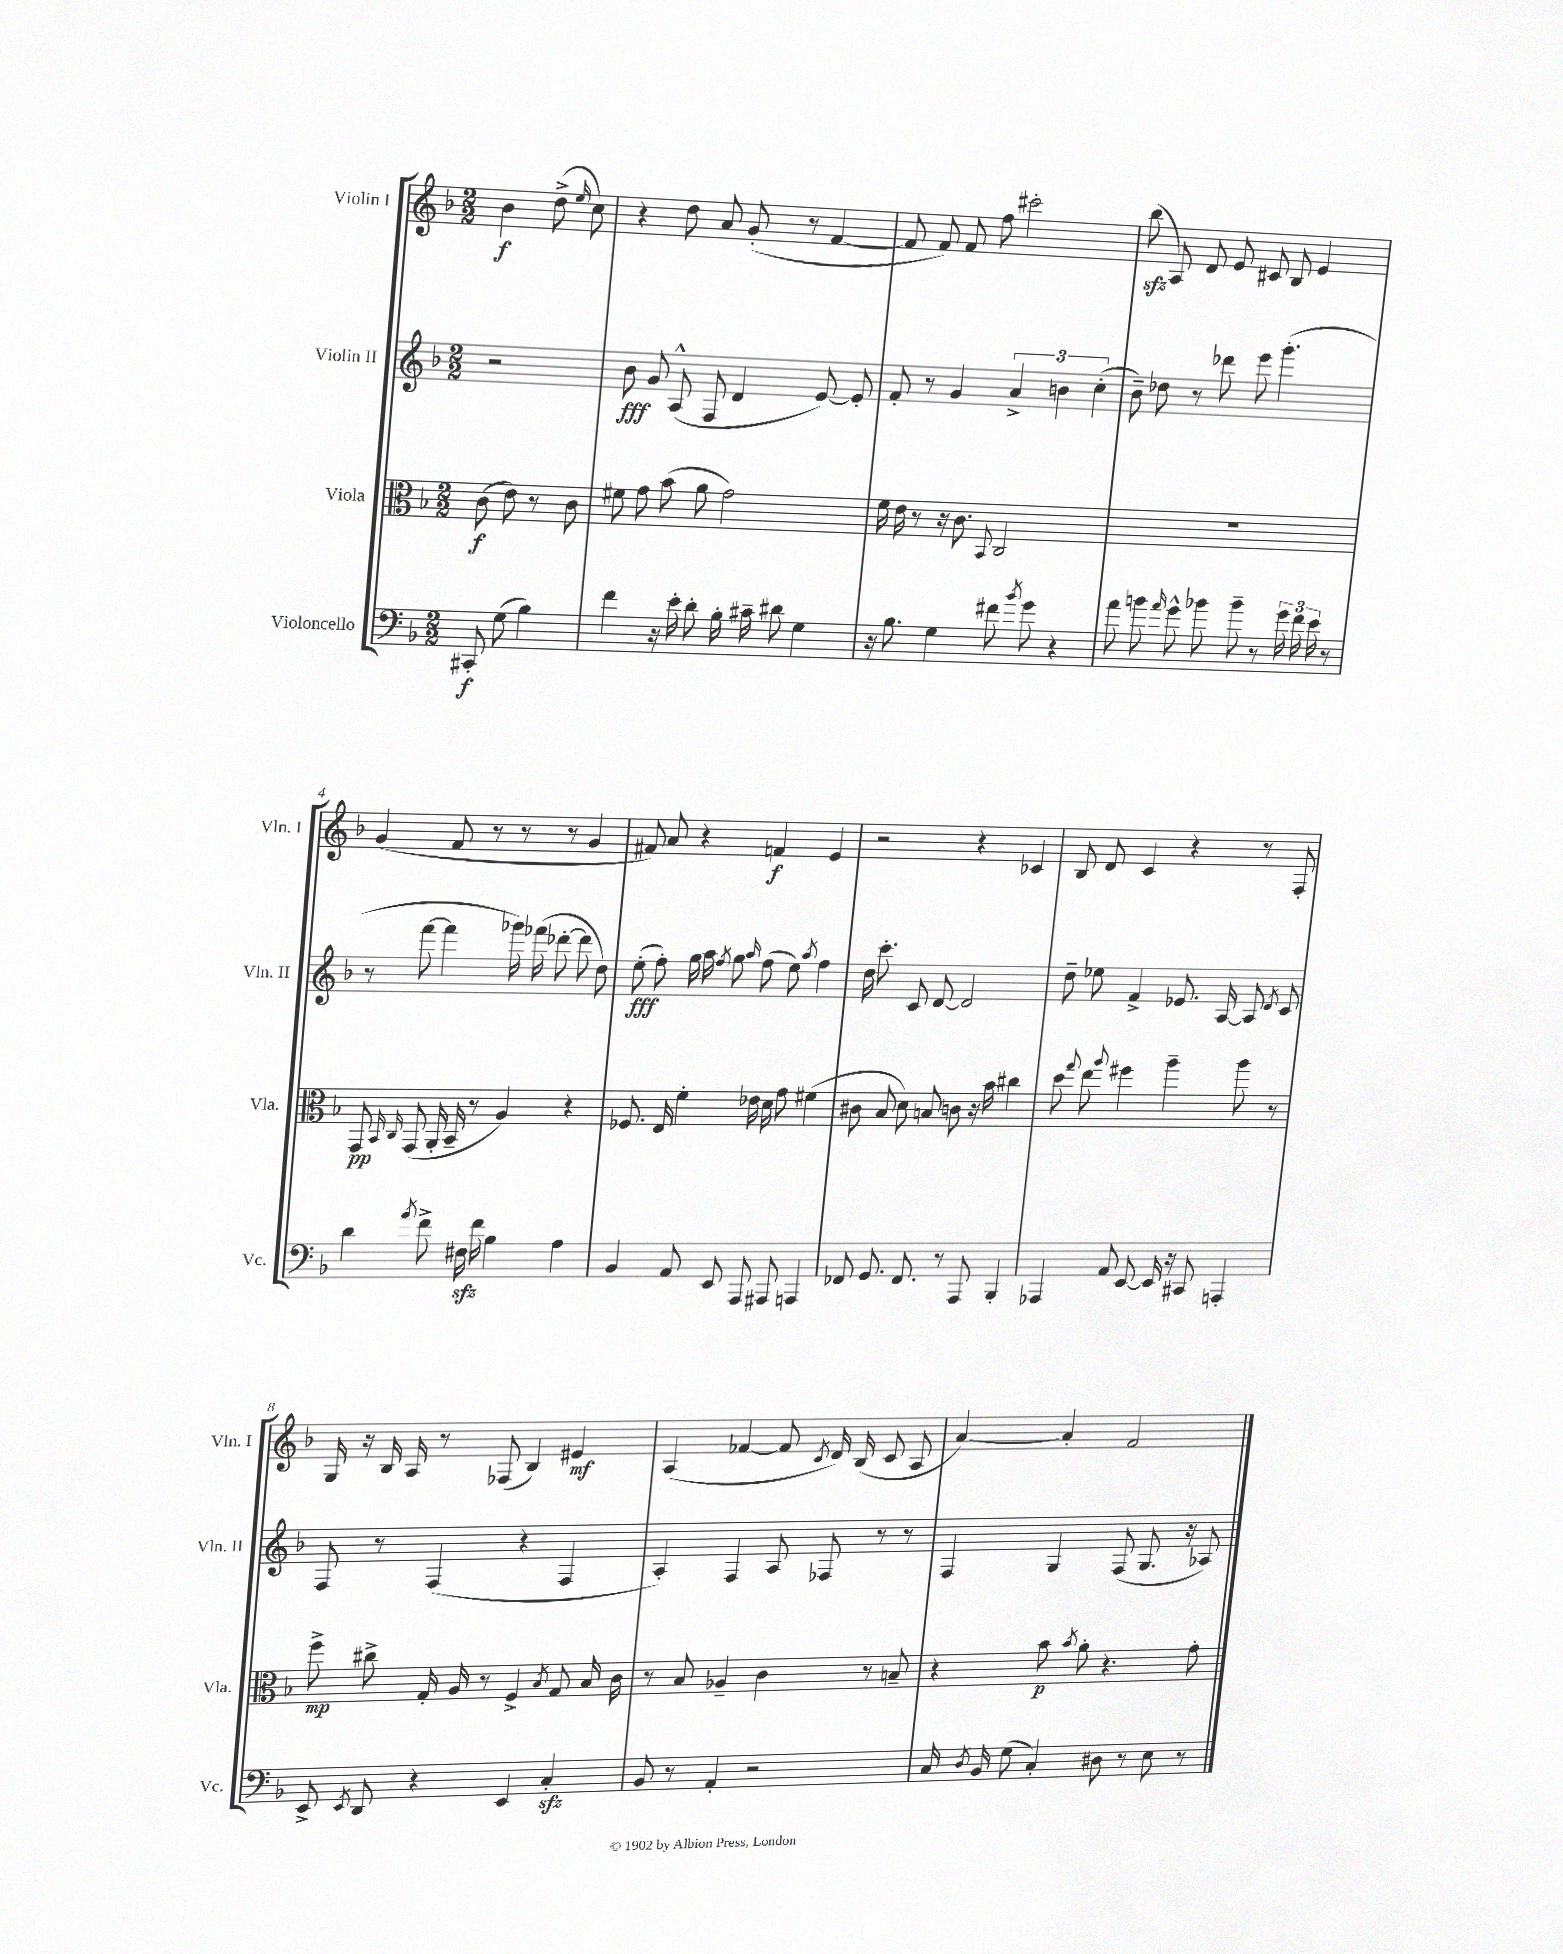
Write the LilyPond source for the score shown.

<<
\new StaffGroup <<
\new Staff = "s0" \with { instrumentName = "Violin I" shortInstrumentName = "Vln. I" } {
    \clef treble \key f \major \numericTimeSignature \time 2/2 \partial 2
    \autoBeamOff bes'4\f d''8->( \grace { e''16 } c''8) |
    r4 d''8 a'8 g'8-.( r8 f'4~ |
    f'8 f'8) f'8 f''8 cis'''2-. |
    bes''8\sfz( a8) d'8 e'8 cis'8 bes8 e'4 |
    g'4( f'8 r8 r8 r8 g'4 |
    fis'8) a'8 r4 f'4\f e'4 |
    r2 r4 ces'4 |
    bes8 d'8 c'4 r4 r8 f8-. |
    g16 r16 bes16 a16 r8 fes8( bes4) eis'4\mf |
    a4( fes'4~ fes'8 \acciaccatura { c'8 } d'16) bes16( c'8 a8 |
    a'4~) a'4-. f'2 \bar "|." |
}
\new Staff = "s1" \with { instrumentName = "Violin II" shortInstrumentName = "Vln. II" } {
    \clef treble \key f \major \numericTimeSignature \time 2/2 \partial 2
    \autoBeamOff r2 |
    bes'8\fff g'8 a8-^( f8 d'4 e'8~) e'8-. |
    f'8-. r8 g'4 \tuplet 3/2 { a'4-> b'4 c''4-.( } |
    bes'8--) des''8 r8 des'''8 e'''8 g'''4.-.( |
    r8 f'''8~ f'''4 ges'''16) fes'''16( des'''8~-. des'''8 d''8) |
    e''8-.\fff( f''8-.) g''16 a''16 \acciaccatura { f''8 } g''8 \grace { a''16 } f''8( e''8) \acciaccatura { a''8 } f''4 |
    d''16 c'''8.-. c'8 d'8~ d'2 |
    d''8-- ees''8 f'4-> ees'8. a16~ a8 \acciaccatura { d'8 } c'8 |
    f8 r8 f4( r4 f4 |
    a4-.) f4 a8 fes8 r8 r8 |
    f4 g4 f8( g8. r16 aes8) \bar "|." |
}
\new Staff = "s2" \with { instrumentName = "Viola" shortInstrumentName = "Vla." } {
    \clef alto \key f \major \numericTimeSignature \time 2/2 \partial 2
    \autoBeamOff c'8\f( e'8) r8 c'8 |
    fis'8 g'8 bes'8( a'8 g'2) |
    f'16 e'16 r8 r16 c'8. \appoggiatura { bes,8 } c2 |
    R1 |
    g,8\pp \grace { bes,16 c16 } g,8( a,16-. bes,16-- r8 a4) r4 |
    fes8. e16 f'4-. ees'16 d'16 g'8 fis'4( |
    cis'8 bes8 d'8) b8 c'8 r16 bes'16 cis''4 |
    d''8 \appoggiatura { g''8 } e''8 \appoggiatura { a''8 } fis''4 a''4-- a''8 r8 |
    f''8->\mp cis''8-> g16-. a16 r8 f4-> \acciaccatura { bes8 } g8 bes16 c'16 |
    r8 bes8 aes4-- c'4 r8 b8-- |
    r4 bes'8\p \acciaccatura { bes'8 } a'8-. r4. g'8-. \bar "|." |
}
\new Staff = "s3" \with { instrumentName = "Violoncello" shortInstrumentName = "Vc." } {
    \clef bass \key f \major \numericTimeSignature \time 2/2 \partial 2
    \autoBeamOff cis,8-.\f g8( bes4) |
    f'4 r16 e'16-. d'8-. bes16-. cis'16-- dis'8 g4 |
    r16 bes8. g4 fis'8 \acciaccatura { bes'8 } g'8 r4 |
    a'8 b'8 \grace { a'16 } g'8-^ bes'8 bes'8-- r8 \tuplet 3/2 { g'16 f'16 e'16 } r8 |
    d'4 \acciaccatura { a'8 } f'8-> fis16\sfz f'16 bes4 a4 |
    bes,4 a,8 e,8 a,,8 ais,,8 a,,4 |
    fes,8 g,8. fes,8. r8 a,,8 bes,,4-. |
    aes,,4 a,8 e,8~ e,16 r16 cis,8 a,,4-. |
    e,8-> \acciaccatura { e,8 } d,8 r4 e,4 c4-.\sfz |
    bes,8 r8 a,4-. r2 |
    c16 \acciaccatura { d8 } bes,16 g8( c4-.) dis8 r8 e8 r8 \bar "|." |
}
>>
>>
